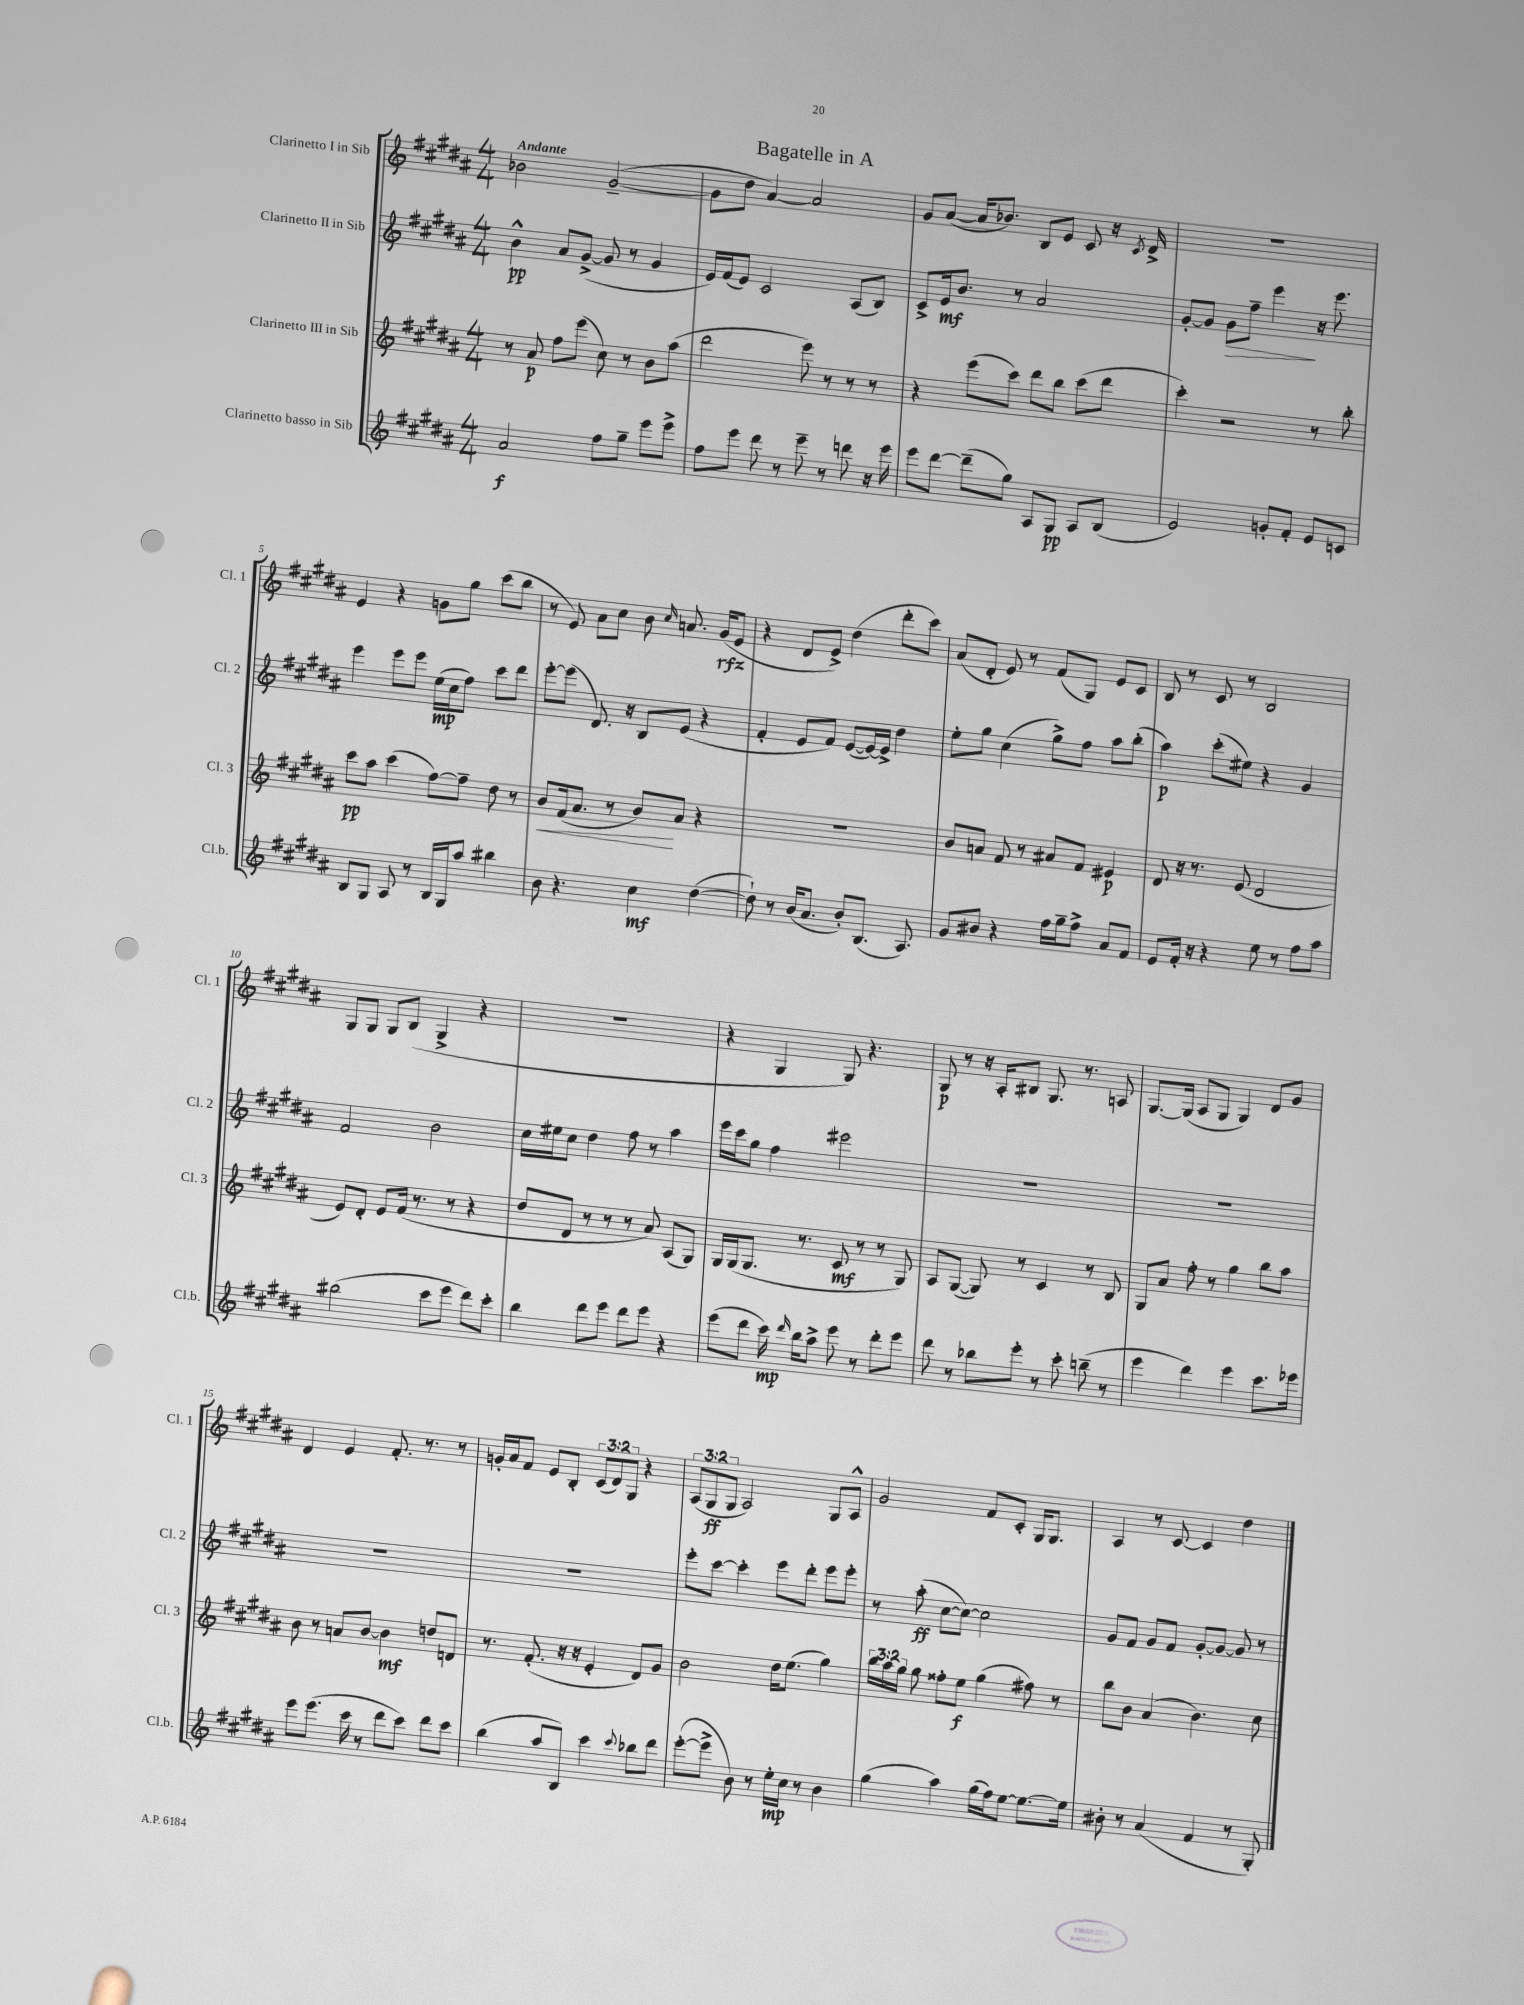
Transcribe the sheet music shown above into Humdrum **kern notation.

**kern	**dynam	**kern	**dynam	**kern	**dynam	**kern	**dynam
*part4	*part4	*part3	*part3	*part2	*part2	*part1	*part1
*staff4	*staff4	*staff3	*staff3	*staff2	*staff2	*staff1	*staff1
*I"Clarinetto basso in Sib	*	*I"Clarinetto III in Sib	*	*I"Clarinetto II in Sib	*	*I"Clarinetto I in Sib	*
*I'Cl.b.	*	*I'Cl. 3	*	*I'Cl. 2	*	*I'Cl. 1	*
*clefG2	*	*clefG2	*	*clefG2	*	*clefG2	*
*k[f#c#g#d#a#]	*	*k[f#c#g#d#a#]	*	*k[f#c#g#d#a#]	*	*k[f#c#g#d#a#]	*
*M4/4	*	*M4/4	*	*M4/4	*	*M4/4	*
=1	=1	=1	=1	=1	=1	=1	=1
!	!	!	!	!	!	!LO:TX:a:B:t=Andante	!
2a#/	f	8r	.	4b^^\	pp	2b-X\	.
.	.	8a#/	p	.	.	.	.
.	.	8ff#\L	.	8a#/L	.	.	.
.	.	(8eee\J	.	([8g#^/J	.	.	.
8ff#\L	.	8cc#\)	.	8g#/]	.	([2g#~/	.
8gg#~\J	.	8r	.	8r	.	.	.
8eee\L	.	8b\L	.	4g#/	.	.	.
8eee^\J	.	(8aa#\J	.	.	.	.	.
=2	=2	=2	=2	=2	=2	=2	=2
8ff#\L	.	2ddd#\	.	16e/LL)	.	8g#\L]	.
.	.	.	.	(16f#/J	.	.	.
8eee\J	.	.	.	8e/J)	.	8dd#\J	.
8ddd#\	.	.	.	2c#/	.	[4a#/)	.
8r	.	.	.	.	.	.	.
8eee~\	.	8eee\)	.	.	.	2a#/]	.
8r	.	8r	.	.	.	.	.
8dddn\	.	8r	.	(8A#/L	.	.	.
16r	.	8r	.	8B/J)	.	.	.
16eee\	.	.	.	.	.	.	.
=3	=3	=3	=3	=3	=3	=3	=3
8eee\L	.	4r	.	8c#^/L	.	8g#/L	.
[8ddd#\J	.	.	.	16e/k	mf	([8a#/J	.
.	.	.	.	8.b/J	.	.	.
(8ddd#~\L]	.	(8eee\L	.	.	.	16a#/KL]	.
.	.	.	.	.	.	8.b-X/J)	.
8gg#\J)	.	8ccc#\J)	.	8r	.	.	.
8A#/L	.	8ddd#\L	.	2a#/	.	8B/L	.
8G#/J	pp	8bb\J	.	.	.	8e/J	.
8A#/L	.	(8ccc#\L	.	.	.	8c#/	.
(8B/J	.	8ddd#\J	.	.	.	16r	.
.	.	.	.	.	.	8qc#/	.
.	.	.	.	.	.	16d#^/	.
=4	=4	=4	=4	=4	=4	=4	=4
2e/)	.	4ccc#'\)	.	[8g#'/L	.	1r	.
.	.	.	.	8g#/J]	.	.	.
!	!	!	!	!	!LO:HP:b	!	!
.	.	2r	.	8g#\L	>	.	.
.	.	.	.	8ff#~\J	.	.	.
8gn'/L	.	.	.	4eee\	.	.	.
8f#'/J	.	.	.	.	.	.	.
8e/L	.	8r	.	16r	]	.	.
.	.	.	.	8.eee\	.	.	.
8cn/J	.	8bb'\	.	.	.	.	.
!!LO:LB:g=z
=5	=5	=5	=5	=5	=5	=5	=5
8B/L	.	8ccc#\L	pp	4eee\	.	4e/	.
8G#/J	.	8aa#\J	.	.	.	.	.
8A#/	.	(4ccc#\	.	8eee\L	.	4r	.
8r	.	.	.	8eee\J	.	.	.
16B/LL	.	[8ff#\L)	.	(16ee\LL	mp	8gn\L	.
16G#/J	.	.	.	16cc#\J	.	.	.
8aa#/J	.	8ff#~\J]	.	8ff#\J)	.	8gg#\J	.
4bb#X\	.	8dd#\	.	8ccc#\L	.	(8ccc#\L	.
.	.	8r	.	8ddd#\J	.	8bb\J	.
=6	=6	=6	=6	=6	=6	=6	=6
!	!	!	!LO:HP:b	!	!	!	!
8b\	.	8b/L	<	[8eee'\L	.	8r	.
4.r	.	(16f#/k	.	(8eee\J]	.	8e/)	.
.	.	8.a#/J	.	.	.	.	.
.	.	.	.	8.d#/)	.	8a#\L	.
.	.	8r	.	.	.	8cc#\J	.
.	.	.	.	16r	.	.	.
4cc#\	mf	8b/L)	.	8B/L	.	8b\	.
.	.	.	.	.	.	16qqcc#/	.
.	.	8a#/J	[	(8e/J	.	8.an/	.
([4dd#\	.	4r	.	4r	.	.	.
.	.	.	.	.	.	(16g#/KL	rfz
.	.	.	.	.	.	8e/J	.
=7	=7	=7	=7	=7	=7	=7	=7
8dd#`\])	.	1r	.	4f#'/	.	4r	.
8r	.	.	.	.	.	.	.
(16b/KL	.	.	.	8e/L	.	8d#/L	.
8.a#/J	.	.	.	.	.	.	.
.	.	.	.	8f#/J)	.	8e^/J)	.
8b'/L)	.	.	.	([8e/L	.	(4dd#\	.
(8.B/J	.	.	.	16e/L_)	.	.	.
.	.	.	.	16e^/JJ]	.	.	.
.	.	.	.	4dd#\	.	8ddd#'\L	.
8.A#/)	.	.	.	.	.	.	.
.	.	.	.	.	.	8ccc#\J)	.
=8	=8	=8	=8	=8	=8	=8	=8
8g#/L	.	8b/L	.	8ee'\L	.	(8a#/L	.
8b#X/J	.	8an/J	.	8gg#\J	.	8d#'/J	.
4r	.	8f#/	.	(4cc#\	.	8e/)	.
.	.	8r	.	.	.	8r	.
16ff#\LL	.	8a#X/L	.	8gg#^\L)	.	(8f#/L	.
16gg#~\J	.	.	.	.	.	.	.
8ff#^\J	.	8f#/J	.	8ff#\J	.	8G#/J)	.
8a#/L	.	4e#X/	p	8aa#\L	.	8e/L	.
8f#/J	.	.	.	(8bb'\J	.	8c#/J	.
=9	=9	=9	=9	=9	=9	=9	=9
8e/L	.	8d#/	.	4aa#\)	p	8B/	.
16f#'/Jk	.	16r	.	.	.	8r	.
16r	.	8.r	.	.	.	.	.
4r	.	.	.	(8ccc#'\L	.	8c#/	.
.	.	(8e/	.	8ee#X\J)	.	8r	.
8ee\	.	2d#/	.	4r	.	2B/	.
8r	.	.	.	.	.	.	.
8ff#\L	.	.	.	4g#/	.	.	.
8aa#\J	.	.	.	.	.	.	.
!!LO:LB:g=z
=10	=10	=10	=10	=10	=10	=10	=10
(2bb#X\	.	8e/L)	.	2f#/	.	8G#/L	.
.	.	8d#'/J	.	.	.	8G#/J	.
.	.	8e/L	.	.	.	8G#/L	.
.	.	(16f#/Jk	.	.	.	(8B/J	.
.	.	8.r	.	.	.	.	.
8ccc#\L	.	.	.	2b\	.	4G#^/	.
8eee\J	.	8r	.	.	.	.	.
8ddd#\L)	.	4r	.	.	.	4r	.
8ccc#'\J	.	.	.	.	.	.	.
=11	=11	=11	=11	=11	=11	=11	=11
4bb\	.	8dd#/L	.	16cc#\LL	.	1r	.
.	.	.	.	16ee#X\J	.	.	.
.	.	8d#/J	.	8cc#\J	.	.	.
8ddd#\L	.	8r	.	4dd#\	.	.	.
8eee\J	.	8r	.	.	.	.	.
8ddd#\L	.	8r	.	8ff#\	.	.	.
8eee\J	.	8a#/)	.	8r	.	.	.
4r	.	(8A#/L	.	4aa#\	.	.	.
.	.	8G#/J)	.	.	.	.	.
=12	=12	=12	=12	=12	=12	=12	=12
(8eee\L	.	16G#/LL	.	16eee\LL	.	4r	.
.	.	(16G#/J	.	16ccc#\J	.	.	.
8ddd#\J	.	8.G#/J	.	8gg#\J	.	.	.
16ccc#\)	mp	.	.	4ff#\	.	4G#/	.
16qqddd#/	.	.	.	.	.	.	.
16bb\KL	.	8.r	.	.	.	.	.
8aa#^\J	.	.	.	.	.	.	.
8eee\	.	8c#/	mf	2eee#X\	.	8G#/)	.
8r	.	8r	.	.	.	4.r	.
8ddd#'\L	.	8r	.	.	.	.	.
8eee\J	.	8G#/)	.	.	.	.	.
=13	=13	=13	=13	=13	=13	=13	=13
8ddd#\	.	8A#/L	.	1r	.	8G#/	p
8r	.	([8G#/J	.	.	.	8r	.
8bb-X\L	.	8G#/])	.	.	.	16r	.
.	.	.	.	.	.	16A#'/KL	.
8eee'\J	.	8r	.	.	.	8B#X/J	.
8r	.	4c#/	.	.	.	8.G#/	.
8ccc#'\	.	.	.	.	.	.	.
.	.	.	.	.	.	8.r	.
(8bbn~\	.	8r	.	.	.	.	.
8r	.	8B/	.	.	.	8An/	.
=14	=14	=14	=14	=14	=14	=14	=14
4eee\	.	8G#/L	.	1r	.	[8.G#/L	.
.	.	8a#/J	.	.	.	.	.
.	.	.	.	.	.	(16G#/Jk]	.
4ddd#\)	.	8ff#'\	.	.	.	8A#/L	.
.	.	8r	.	.	.	8G#/J	.
4eee\	.	4gg#\	.	.	.	4G#/)	.
8.ccc#\L	.	8bb\L	.	.	.	8d#/L	.
.	.	8aa#\J	.	.	.	8g#/J	.
16eee-X\Jk	.	.	.	.	.	.	.
!!LO:LB:g=z
=15	=15	=15	=15	=15	=15	=15	=15
8eee\L	.	8b\	.	1r	.	4d#/	.
(8.eee\J	.	8r	.	.	.	.	.
.	.	8an/L	.	.	.	4e/	.
16ccc#\	.	.	.	.	.	.	.
8r	.	[8b/J	.	.	.	.	.
8ddd#\L	.	4b\]	mf	.	.	8.f#'/	.
8ccc#\J)	.	.	.	.	.	.	.
.	.	.	.	.	.	8.r	.
8ddd#\L	.	8ddn/L	.	.	.	.	.
8ccc#\J	.	8dn/J	.	.	.	8r	.
=16	=16	=16	=16	=16	=16	=16	=16
(4bb\	.	8.r	.	1r	.	16gn'/LL	.
.	.	.	.	.	.	16a#/J	.
.	.	.	.	.	.	8f#/J	.
.	.	(8.f#'/	.	.	.	.	.
8aa#/L	.	.	.	.	.	8e/L	.
8B/J)	.	16r	.	.	.	8B'/J	.
.	.	16r	.	.	.	.	.
4ccc#\	.	4e'/	.	.	.	(12c#/L	.
.	.	.	.	.	.	12d#/)	.
.	.	.	.	.	.	12G#/J	.
8qqccc#/	.	.	.	.	.	.	.
8bb-X\L	.	8d#/L)	.	.	.	4r	.
8ddd#\J	.	8g#/J	.	.	.	.	.
=17	=17	=17	=17	=17	=17	=17	=17
([8eee'\L	.	2b\	.	8eee'\L	.	(12A#/L	.
.	.	.	.	.	.	12G#/	ff
8eee^\J]	.	.	.	[8ccc#\J	.	.	.
.	.	.	.	.	.	12G#/J	.
8b\)	.	.	.	4ccc#'\]	.	2A#/)	.
8r	.	.	.	.	.	.	.
16ee'\LL	mp	16dd#\KL	.	8eee\L	.	.	.
16cc#\JJ	.	(8.ee\J	.	.	.	.	.
8r	.	.	.	8ddd#'\J	.	.	.
4b\	.	4gg#\)	.	8eee\L	.	8G#/L	.
.	.	.	.	8eee'\J	.	8A#^^/J	.
=18	=18	=18	=18	=18	=18	=18	=18
(4gg#\	.	24bb\LL	.	8r	.	2g#/	.
.	.	24aa#\	.	.	.	.	.
.	.	24gg#\JJ	.	.	.	.	.
.	.	8gg#\	.	(8aa#'\	ff	.	.
4aa#\)	.	8ff##X'\L	.	[8cc#\L	.	.	.
.	.	8ee\J	f	8cc#\J_)	.	.	.
(16gg#\LL	.	(4gg#\	.	2cc#\]	.	8f#/L	.
16ff#\J)	.	.	.	.	.	.	.
[8ee\J	.	.	.	.	.	8c#'/J	.
8.ee\L_	.	8ff#X\)	.	.	.	16G#/KL	.
.	.	.	.	.	.	8.G#/J	.
.	.	8r	.	.	.	.	.
16ee\Jk]	.	.	.	.	.	.	.
=19	=19	=19	=19	=19	=19	=19	=19
8b#X'\	.	8bb\L	.	8g#/L	.	4A#/	.
8r	.	8b\J	.	8f#/J	.	.	.
(4a#/	.	(4a#/	.	8g#/L	.	8r	.
.	.	.	.	8f#/J	.	[8c#/	.
4f#/	.	4.b\)	.	[8g#'/L	.	4c#/]	.
.	.	.	.	8g#/J_	.	.	.
8r	.	.	.	8g#/]	.	4dd#\	.
8G#'/)	.	8cc#\	.	8r	.	.	.
==	==	==	==	==	==	==	==
*-	*-	*-	*-	*-	*-	*-	*-
